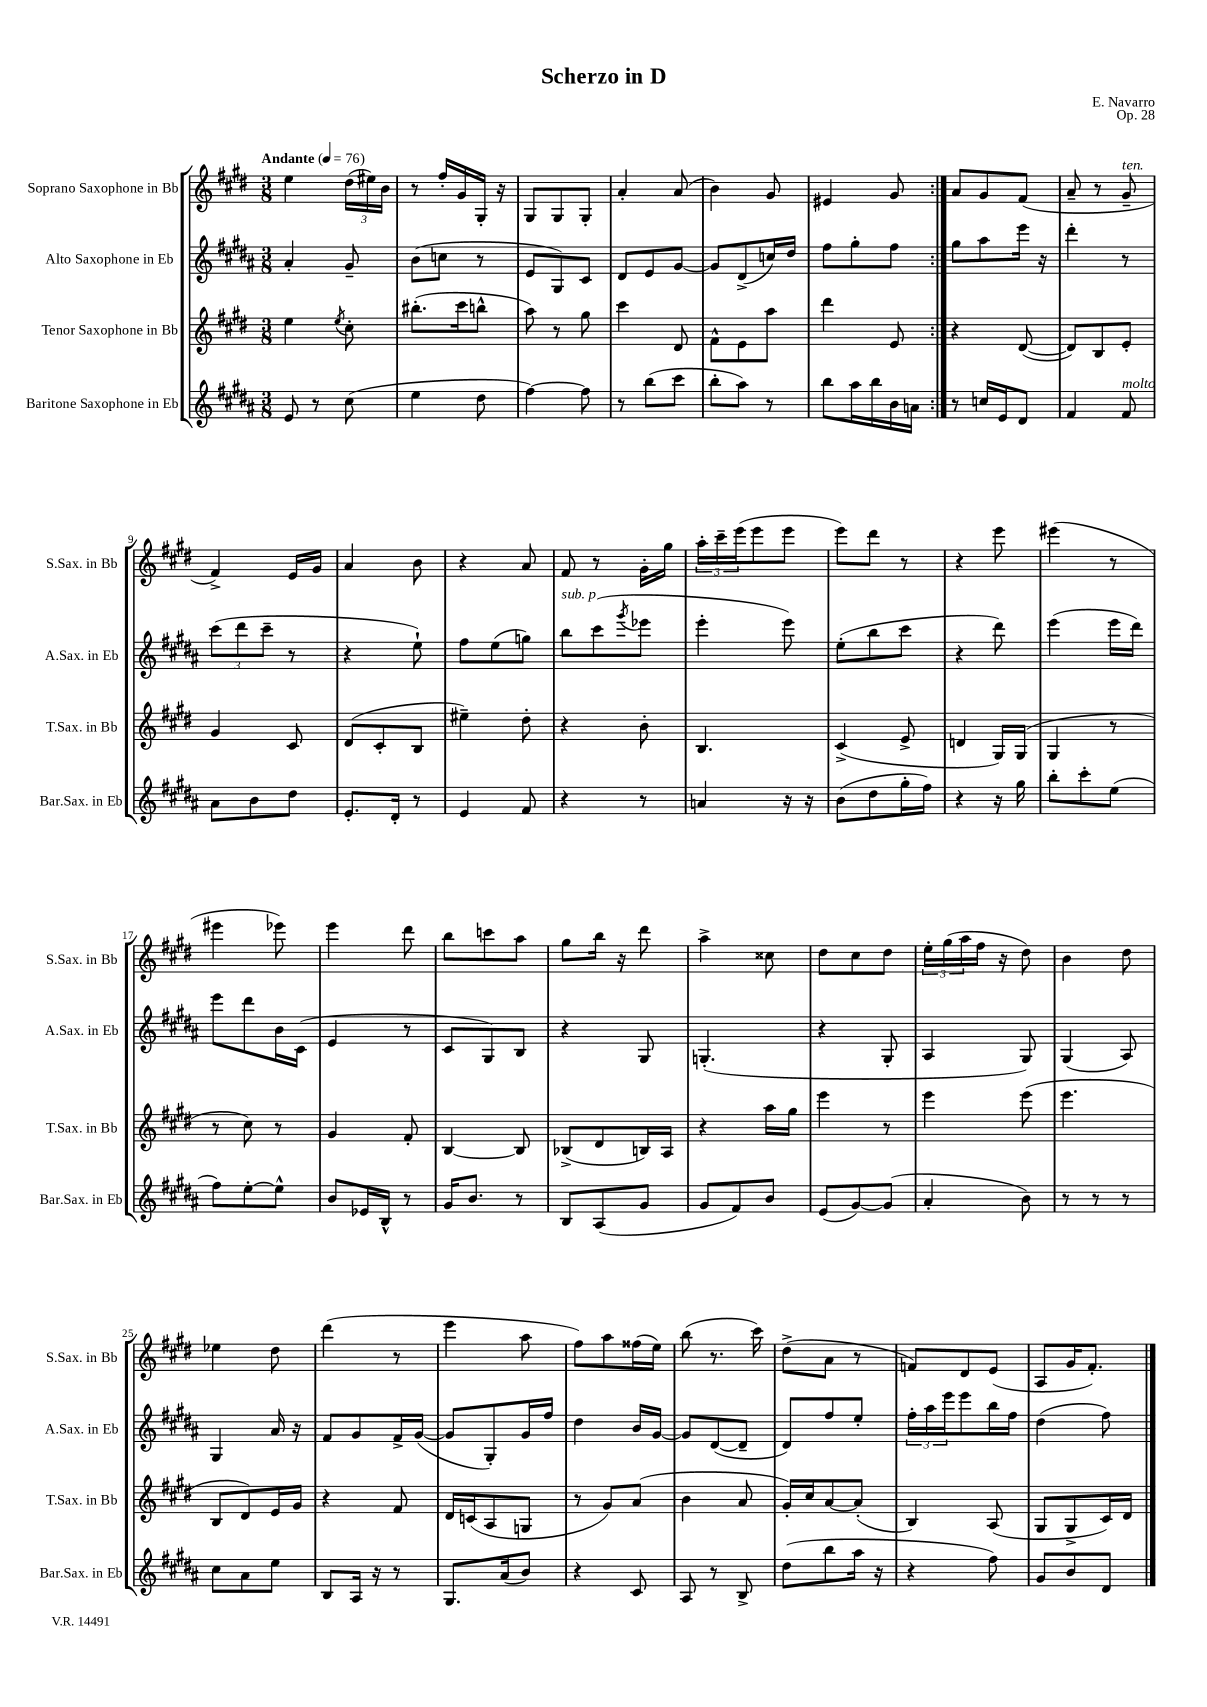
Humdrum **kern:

**kern	**kern	**kern	**kern
*part4	*part3	*part2	*part1
*staff4	*staff3	*staff2	*staff1
*I"Baritone Saxophone in Eb	*I"Tenor Saxophone in Bb	*I"Alto Saxophone in Eb	*I"Soprano Saxophone in Bb
*I'Bar.Sax. in Eb	*I'T.Sax. in Bb	*I'A.Sax. in Eb	*I'S.Sax. in Bb
*clefG2	*clefG2	*clefG2	*clefG2
*k[f#c#g#d#a#]	*k[f#c#g#d#]	*k[f#c#g#d#a#]	*k[f#c#g#d#]
*M3/8	*M3/8	*M3/8	*M3/8
*MM76	*MM76	*MM76	*MM76
=1	=1	=1	=1
!	!	!	!LO:TX:a:B:t=Andante
8e/	4ee\	4a#'/	4ee\
8r	.	.	.
.	8qee/	.	.
(8cc#\	8cc#'\	8g#~/	(24dd#\LL
.	.	.	24ee#X\)
.	.	.	24b\JJ
=2	=2	=2	=2
4ee\	(8.bb#X'\L	(8b\L	8r
.	.	8ccn\J	16ff#'/LL
.	16ccc#\k	.	16g#/
8dd#\	8bbn^^\J	8r	16G#'/JJ
.	.	.	16r
=3	=3	=3	=3
[4ff#\)	8aa\)	8e/L	8G#/L
.	8r	8G#/)	8G#/
8ff#\]	8gg#\	8c#/J	8G#'/J
=4	=4	=4	=4
8r	4ccc#\	8d#/L	4a'/
(8bb\L	.	8e/	.
8ccc#\J	8d#/	[8g#/J	(8a/
=5	=5	=5	=5
8bb'\L	8f#^^\L	8g#/L]	4b\)
8aa#\J)	8e\	(8d#^/	.
8r	8aa\J	16ccn/L)	8g#/
.	.	16dd#/JJ	.
=6	=6	=6	=6
8bb\L	4ddd#\	8ff#\L	4e#X/
16aa#\L	.	8gg#'\	.
16bb\	.	.	.
16b\	8e/	8ff#\J	8g#/
16an\JJ	.	.	.
=7:|!	=7:|!	=7:|!	=7:|!
8r	4r	8gg#\L	8a/L
16ccn/LL	.	8aa#\	8g#/
16e/J	.	.	.
8d#/J	([8d#/	16eee\Jk	(8f#/J
.	.	16r	.
=8	=8	=8	=8
4f#/	8d#/L])	4ddd#'\	8a~/
.	8B/	.	8r
!	!	!	!LO:TX:a:i:t=ten.
!LO:TX:a:i:t=molto	!	!	!
8f#/	8e'/J	8r	8g#~/
!!LO:LB:g=z
=9	=9	=9	=9
8a#\L	4g#/	(12ccc#\L	4f#^/)
.	.	12ddd#\	.
8b\	.	.	.
.	.	12ccc#~\J	.
8dd#\J	8c#/	8r	16e/LL
.	.	.	16g#/JJ
=10	=10	=10	=10
8.e'/L	(8d#/L	4r	4a/
.	8c#'/	.	.
16d#'/Jk	.	.	.
8r	8B/J	8ee`\)	8b\
=11	=11	=11	=11
4e/	4ee#X~\)	8ff#\L	4r
.	.	(8ee\	.
8f#/	8dd#'\	8ggn\J)	8a/
=12	=12	=12	=12
!	!	!LO:TX:a:i:t=sub. p	!
4r	4r	8bb\L	8f#/
.	.	(8ccc#\	8r
.	.	8qggg#/	.
8r	8b'\	8eee-X\J	16g#'\LL
.	.	.	16gg#\JJ
=13	=13	=13	=13
4an/	4.B/	4eee'\	24aa'\LL
.	.	.	24ccc#~\
.	.	.	(24eee\J
.	.	.	8eee\
16r	.	8eee\)	8eee\J
16r	.	.	.
=14	=14	=14	=14
(8b\L	(4c#^/	(8ee'\L	8eee\L)
8dd#\	.	8bb\	8ddd#\J
16gg#'\L	8e^/	8ccc#\J	8r
16ff#\JJ)	.	.	.
=15	=15	=15	=15
4r	4dn/	4r	4r
16r	16G#/LL)	8ddd#\)	8eee\
16gg#\	(16G#/JJ	.	.
=16	=16	=16	=16
8bb'\L	4G#/	(4eee\	(4eee#X\
8ccc#'\	.	.	.
(8ee\J	8r	16eee\LL	8r
.	.	16ddd#\JJ)	.
!!LO:LB:g=z
=17	=17	=17	=17
8ff#\L)	8r	8eee\L	4eee#X\
[8ee'\	8cc#\)	8ddd#\	.
8ee^^\J]	8r	16b\L	8eee-X\)
.	.	(16c#\JJ	.
=18	=18	=18	=18
8b/L	4g#/	4e/	4eee\
16e-X/L	.	.	.
16B^^/JJ	.	.	.
8r	8f#'/	8r	8ddd#\
=19	=19	=19	=19
16g#/KL	[4B/	8c#/L	8bb\L
8.b/J	.	.	.
.	.	8G#/)	8cccn\
8r	8B/]	8B/J	8aa\J
=20	=20	=20	=20
8B/L	(8B-X^/L	4r	8gg#\L
(8A#/	8d#/	.	16bb\Jk
.	.	.	16r
8g#/J	16Bn/L)	8G#/	8ddd#\
.	16A/JJ	.	.
=21	=21	=21	=21
8g#/L	4r	(4.Gn'/	4aa^\
8f#/)	.	.	.
8b/J	16aa\LL	.	8cc##X\
.	16gg#\JJ	.	.
=22	=22	=22	=22
(8e/L	4eee\	4r	8dd#\L
[8g#/)	.	.	8cc#\
(8g#/J]	8r	8G#'/	8dd#\J
=23	=23	=23	=23
4a#'/	4eee\	4A#/	24ee'\LL
.	.	.	(24gg#\
.	.	.	24aa\
.	.	.	16ff#\JJ
.	.	.	16r
8b\)	(8eee\	8G#/)	8dd#\)
=24	=24	=24	=24
8r	4.eee\	(4G#/	4b\
8r	.	.	.
8r	.	8A#/)	8dd#\
!!LO:LB:g=z
=25	=25	=25	=25
8cc#\L	8B/L	4G#/	4ee-X\
8a#\	8d#/)	.	.
8ee\J	16e/L	16a#/	8dd#\
.	16g#/JJ	16r	.
=26	=26	=26	=26
8B/L	4r	8f#/L	(4ddd#\
16A#/Jk	.	8g#/	.
16r	.	.	.
8r	8f#/	16f#^/L	8r
.	.	([16g#/JJ	.
=27	=27	=27	=27
8.G#/L	16d#/LL	8g#/L]	4eee\
.	(16cn/J	.	.
.	8A/	8G#'/)	.
(16a#/k	.	.	.
8b/J)	8Gn/J	16g#/L	8aa\
.	.	16ff#/JJ	.
=28	=28	=28	=28
4r	8r	4dd#\	8ff#\L)
.	8g#/L)	.	8aa\
8c#/	(8a/J	16b/LL	(16ff##X\L
.	.	[16g#/JJ	16ee\JJ)
=29	=29	=29	=29
8A#/	4b\	8g#/L]	(8bb\
8r	.	([8d#/	8.r
8B^/	8a/	8d#~/J]	.
.	.	.	16ccc#\)
=30	=30	=30	=30
(8dd#\L	16g#'/LL)	8d#/L)	(8dd#^\L
.	16cc#/J	.	.
8bb\	[8a/	8ff#/	8a\J
16aa#\Jk	(8a'/J]	8ee'/J	8r
16r	.	.	.
=31	=31	=31	=31
4r	4B/)	24ff#'\LL	8fn/L)
.	.	24aa#\	.
.	.	24eee\J	.
.	.	8eee\	8d#/
8ff#\)	(8A/	16bb\L	(8e/J
.	.	16ff#\JJ	.
=32	=32	=32	=32
8g#/L	8G#/L	(4dd#\	8A/L
8b/	8G#^/	.	16g#/K
.	.	.	8.f#'/J)
8d#/J	16c#/L)	8ff#\)	.
.	16d#/JJ	.	.
==	==	==	==
*-	*-	*-	*-
